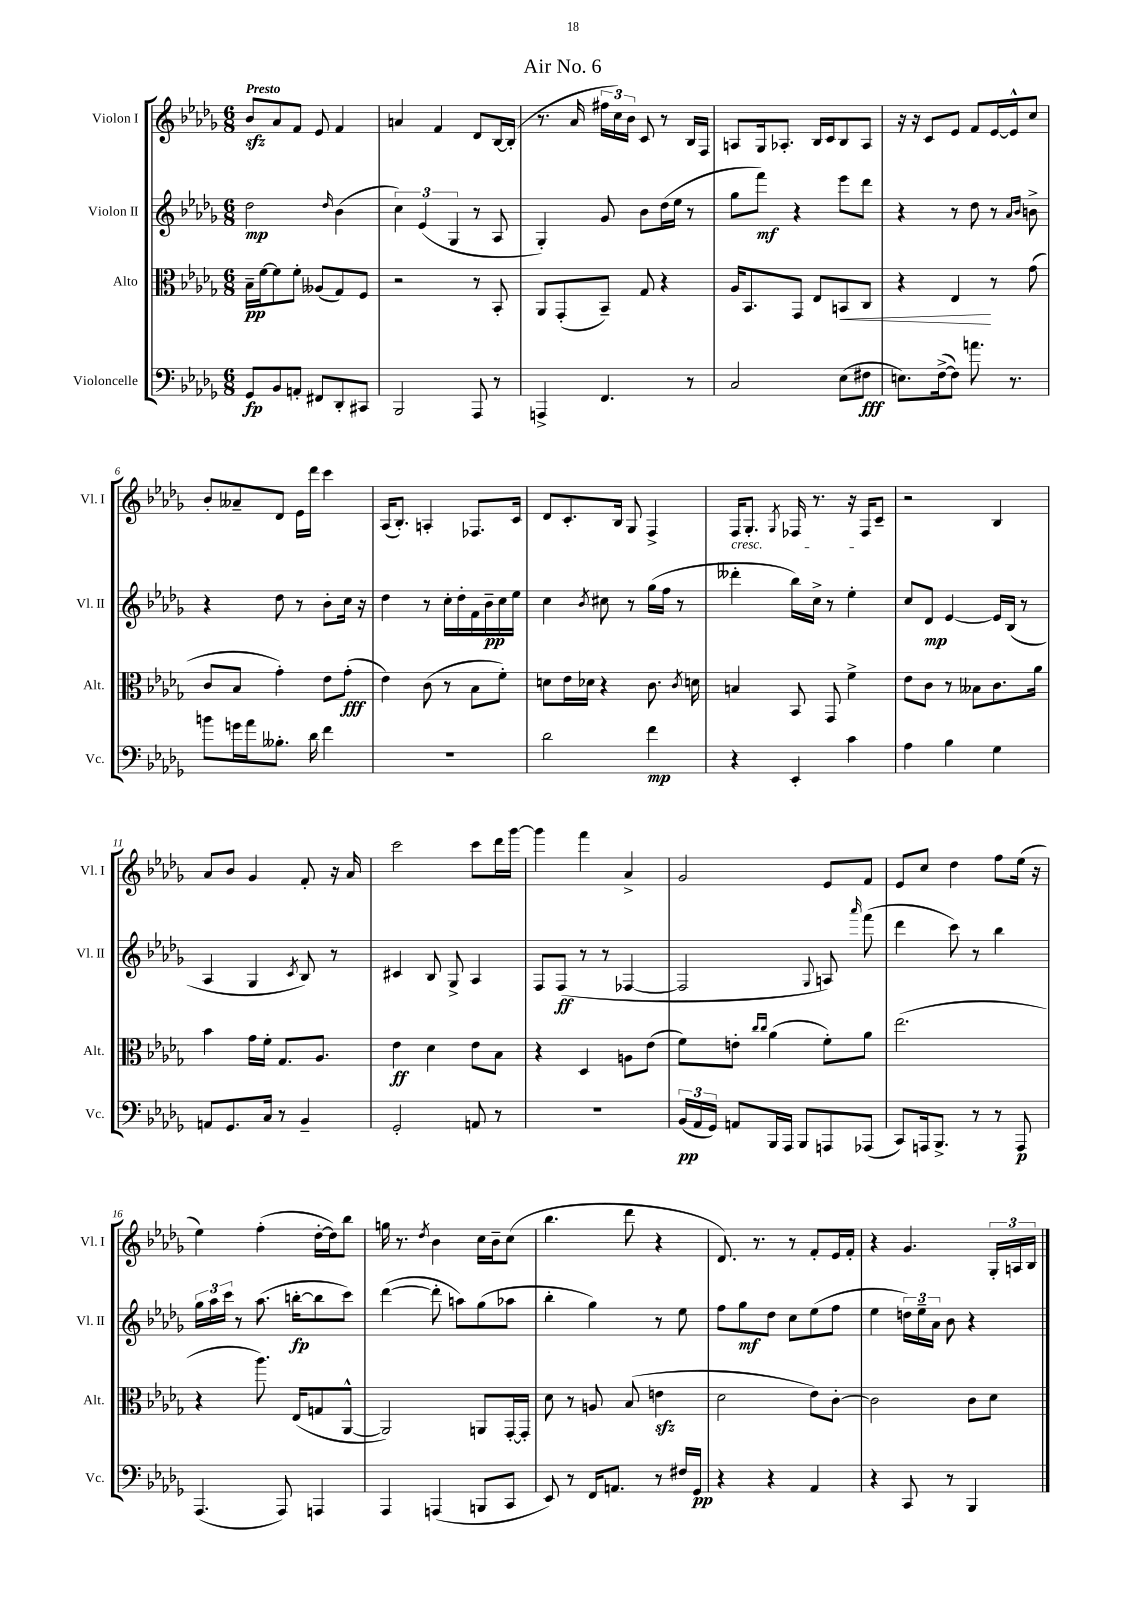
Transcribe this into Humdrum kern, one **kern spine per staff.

**kern	**dynam	**kern	**dynam	**kern	**dynam	**kern
*part4	*part4	*part3	*part3	*part2	*part2	*part1
*staff4	*staff4	*staff3	*staff3	*staff2	*staff2	*staff1
*I"Violoncelle	*	*I"Alto	*	*I"Violon II	*	*I"Violon I
*I'Vc.	*	*I'Alt.	*	*I'Vl. II	*	*I'Vl. I
*clefF4	*	*clefC3	*	*clefG2	*	*clefG2
*k[b-e-a-d-g-]	*	*k[b-e-a-d-g-]	*	*k[b-e-a-d-g-]	*	*k[b-e-a-d-g-]
*M6/8	*	*M6/8	*	*M6/8	*	*M6/8
=1	=1	=1	=1	=1	=1	=1
!	!	!	!	!	!	!LO:TX:a:B:t=Presto
8GG-/L	fp	16B-~\LL	pp	2dd-\	mp	8b-zz/L
.	.	[16f\J	.	.	.	.
8BB-/	.	8f\]	.	.	.	8a-/
8AAn'/J	.	8f'\J	.	.	.	8f/J
8FF#X/L	.	(8A--X/L	.	.	.	8e-/
.	.	.	.	16qqdd-/	.	.
8DD-'/	.	8G-/)	.	(4b-\	.	4f/
8CC#X/J	.	8F/J	.	.	.	.
=2	=2	=2	=2	=2	=2	=2
2BBB-/	.	2r	.	6cc\)	.	4an/
.	.	.	.	(6e-/	.	.
.	.	.	.	.	.	4f/
.	.	.	.	6G-/	.	.
8AAA-/	.	8r	.	8r	.	8d-/L
8r	.	8BB-'/	.	8A-/	.	[16B-/L
.	.	.	.	.	.	(16B-'/JJ]
=3	=3	=3	=3	=3	=3	=3
4AAAn^/	.	8AA-/L	.	4G-'/)	.	8.r
.	.	(8GG-'/	.	.	.	.
.	.	.	.	.	.	16a-/
4.FF/	.	8BB-~/J)	.	8g-/	.	24ff#X\LL
.	.	.	.	.	.	24cc\)
.	.	.	.	.	.	24b-\JJ
.	.	8G-/	.	8b-\L	.	8c/
.	.	4r	.	(16dd-\L	.	8r
.	.	.	.	16ee-\JJ	.	.
8r	.	.	.	8r	.	16B-/LL
.	.	.	.	.	.	16F/JJ
=4	=4	=4	=4	=4	=4	=4
2C/	.	16A-/KL	.	8gg-\L	.	8An/L
.	.	8.BB-/	.	.	.	.
.	.	.	.	8fff\J)	mf	16G-/k
.	.	.	.	.	.	8.A-X'/J
.	.	8GG-/J	.	4r	.	.
.	.	8E-/L	.	.	.	16B-/LL
.	.	.	.	.	.	16c/J
!	!	!	!LO:HP:b	!	!	!
(8E-\L	.	8BBn/	<	8eee-\L	.	8B-/
8F#X\J	fff	8C/J	.	8ddd-\J	.	8A-/J
=5	=5	=5	=5	=5	=5	=5
8.En\L)	.	4r	.	4r	.	16r
.	.	.	.	.	.	16r
.	.	.	.	.	.	8c/L
([16F^\k	.	.	.	.	.	.
8F\J])	.	4E-/	.	8r	.	8e-/J
8.an\	.	.	.	8dd-\	.	8f/L
.	.	8r	[	8r	.	[16e-/L
8.r	.	.	.	.	.	16e-^^/J]
.	.	.	.	16qqa-/LL	.	.
.	.	.	.	16qqb-/JJ	.	.
.	.	(8g-\	.	8bn^\	.	8cc/J
!!LO:LB:g=z
=6	=6	=6	=6	=6	=6	=6
8bn\L	.	8c/L	.	4r	.	8b-'/L
16gn\L	.	8B-/J	.	.	.	8a--X~/
16a-\J	.	.	.	.	.	.
8.B--X'\J	.	4g-'\)	.	8dd-\	.	8d-/J
.	.	.	.	8r	.	16e-\LL
16d-\	.	.	.	.	.	16ddd-\JJ
4f\	.	8e-\L	.	8b-'\L	.	4ccc\
.	.	(8g-'\J	fff	16cc\Jk	.	.
.	.	.	.	16r	.	.
=7	=7	=7	=7	=7	=7	=7
2.r	.	4e-\)	.	4dd-\	.	(16A-/KL
.	.	.	.	.	.	8.B-'/J)
.	.	(8c\	.	8r	.	4An'/
.	.	8r	.	16cc'\LL	.	.
.	.	.	.	16dd-'\	.	.
.	.	8B-\L	.	16f\	.	8.F-X/L
.	.	.	.	16b-~\	pp	.
.	.	8f'\J)	.	16cc\	.	.
.	.	.	.	16ee-\JJ	.	16c/Jk
=8	=8	=8	=8	=8	=8	=8
2d-\	.	8dn\L	.	4cc\	.	8d-/L
.	.	16e-\L	.	.	.	8.c'/
.	.	16d-X\JJ	.	.	.	.
.	.	.	.	8qb-/	.	.
.	.	4r	.	8cc#X\	.	.
.	.	.	.	.	.	16B-/Jk
.	.	.	.	8r	.	8G-/
4f\	mp	8.c\	.	(16gg-\LL	.	4F^/
.	.	.	.	16ff\JJ	.	.
.	.	.	.	8r	.	.
.	.	8qc/	.	.	.	.
.	.	16dn\	.	.	.	.
=9	=9	=9	=9	=9	=9	=9
!	!	!	!	!	!	!LO:TX:b:i:t=cresc.
4r	.	4Bn/	.	4ddd--X'\	.	16F/KL
.	.	.	.	.	.	8.G-'/J
.	.	.	.	.	.	8qG-/
4EE-'/	.	8BB-/	.	16bb-\LL)	.	16F-X/
.	.	.	.	16cc^\JJ	.	8.r
.	.	8GG-/	.	8r	.	.
4c\	.	4f^\	.	4ee-'\	.	16r
.	.	.	.	.	.	16F-/KL
.	.	.	.	.	.	8c~/J
=10	=10	=10	=10	=10	=10	=10
4A-\	.	8e-\L	.	8cc/L	.	2r
.	.	8c\J	.	8d-/J	mp	.
4B-\	.	8r	.	[4e-/	.	.
.	.	8B--X\L	.	.	.	.
4G-\	.	8.c\	.	16e-/LL]	.	4B-/
.	.	.	.	(16B-/JJ	.	.
.	.	.	.	8r	.	.
.	.	16a-\Jk	.	.	.	.
!!LO:LB:g=z
=11	=11	=11	=11	=11	=11	=11
8AAn/L	.	4b-\	.	4A-/	.	8a-/L
8.GG-/	.	.	.	.	.	8b-/J
.	.	16g-\LL	.	4G-/	.	4g-/
16C/Jk	.	16f'\JJ	.	.	.	.
8r	.	8.G-/L	.	.	.	.
.	.	.	.	8qc/	.	.
4BB-~/	.	.	.	8B-/)	.	8f'/
.	.	8.A-/J	.	.	.	.
.	.	.	.	8r	.	16r
.	.	.	.	.	.	16a-/
=12	=12	=12	=12	=12	=12	=12
2GG-'/	.	4e-\	ff	4c#X/	.	2ccc\
.	.	4d-\	.	8B-/	.	.
.	.	.	.	8G-^/	.	.
8AAn/	.	8e-\L	.	4A-/	.	8ccc\L
8r	.	8B-\J	.	.	.	16ddd-\L
.	.	.	.	.	.	[16ggg-\JJ
=13	=13	=13	=13	=13	=13	=13
2.r	.	4r	.	8F/L	.	4ggg-\]
.	.	.	.	(8F/J	ff	.
.	.	4D-/	.	8r	.	4fff\
.	.	.	.	8r	.	.
.	.	8An\L	.	[4F-X/	.	4a-^/
.	.	(8e-\J	.	.	.	.
=14	=14	=14	=14	=14	=14	=14
(24BB-/LL	pp	8f\L)	.	2F-/]	.	2g-/
24AA-/	.	.	.	.	.	.
24GG-/JJ)	.	.	.	.	.	.
8AAn/L	.	8en'\J	.	.	.	.
.	.	16qqcc/LL	.	.	.	.
.	.	16qqcc/JJ	.	.	.	.
16BBB-/L	.	(4a-\	.	.	.	.
16AAA-/JJ	.	.	.	.	.	.
8BBB-/L	.	.	.	.	.	.
.	.	.	.	8qqG-/	.	.
8AAAn/	.	8f'\L)	.	8An/)	.	8e-/L
.	.	.	.	16qqaaa-/	.	.
(8AAA-X/J	.	8a-\J	.	(8fff\	.	8f/J
=15	=15	=15	=15	=15	=15	=15
8CC/L)	.	(2.ee-\	.	4ddd-\	.	8e-/L
16AAAn/k	.	.	.	.	.	8cc/J
8.BBB-^/J	.	.	.	.	.	.
.	.	.	.	8ccc\)	.	4dd-\
8r	.	.	.	8r	.	.
8r	.	.	.	4bb-\	.	8ff\L
8AAA/	p	.	.	.	.	(16ee-\Jk
.	.	.	.	.	.	16r
!!LO:LB:g=z
=16	=16	=16	=16	=16	=16	=16
(4.AAA-/	.	4r	.	24gg-\LL	.	4ee-\)
.	.	.	.	24aa-\	.	.
.	.	.	.	24ccc\JJ	.	.
.	.	.	.	8r	.	.
.	.	8.aa-\)	.	(8.aa-\	.	(4ff'\
8AAA-/)	.	.	.	.	.	.
.	.	(16E-/KL	.	[16bbn'\KL	fp	.
4AAAn/	.	8Gn/	.	8bb\]	.	[16dd-'\LL
.	.	.	.	.	.	16dd-\J])
.	.	[8AA-^^/J	.	8ccc\J)	.	8bb-\J
=17	=17	=17	=17	=17	=17	=17
4AAA-/	.	2AA-/])	.	([4ddd-\	.	16ggn\
.	.	.	.	.	.	8.r
.	.	.	.	.	.	8qdd-/
(4AAAn/	.	.	.	8ddd-'\]	.	4b-\
.	.	.	.	8aan\L)	.	.
8BBBn/L	.	8AAn/L	.	(8gg-\	.	16cc\LL
.	.	.	.	.	.	16b-~\J
8CC/J	.	[16GG-'/L	.	8aa-X\J	.	(8cc\J
.	.	16GG-'/JJ]	.	.	.	.
=18	=18	=18	=18	=18	=18	=18
8EE-/)	.	8d-\	.	4bb-'\	.	4.bb-\
8r	.	8r	.	.	.	.
16FF/KL	.	8An/	.	4gg-\)	.	.
8.AAn/J	.	.	.	.	.	.
.	.	(8B-/	.	.	.	8ddd-\
8r	.	4enzz\	.	8r	.	4r
16F#X/LL	.	.	.	8ee-\	.	.
16GG-/JJ	pp	.	.	.	.	.
=19	=19	=19	=19	=19	=19	=19
4r	.	2d-\	.	8ff\L	.	8.d-/)
.	.	.	.	8gg-\	mf	.
.	.	.	.	.	.	8.r
4r	.	.	.	8dd-\J	.	.
.	.	.	.	8cc\L	.	8r
4AA-/	.	8e-\L)	.	(8ee-\	.	8f'/L
.	.	[8c'\J	.	8ff\J	.	16e-/L
.	.	.	.	.	.	16f'/JJ
=20	=20	=20	=20	=20	=20	=20
4r	.	2c\]	.	4ee-\	.	4r
8CC/	.	.	.	24ddn\LL)	.	4.g-/
.	.	.	.	24ee-~\	.	.
.	.	.	.	24a-\JJ	.	.
8r	.	.	.	8b-\	.	.
4BBB-/	.	8c\L	.	4r	.	.
.	.	8d-\J	.	.	.	24G-'/LL
.	.	.	.	.	.	24An/
.	.	.	.	.	.	24B-/JJ
==	==	==	==	==	==	==
*-	*-	*-	*-	*-	*-	*-
